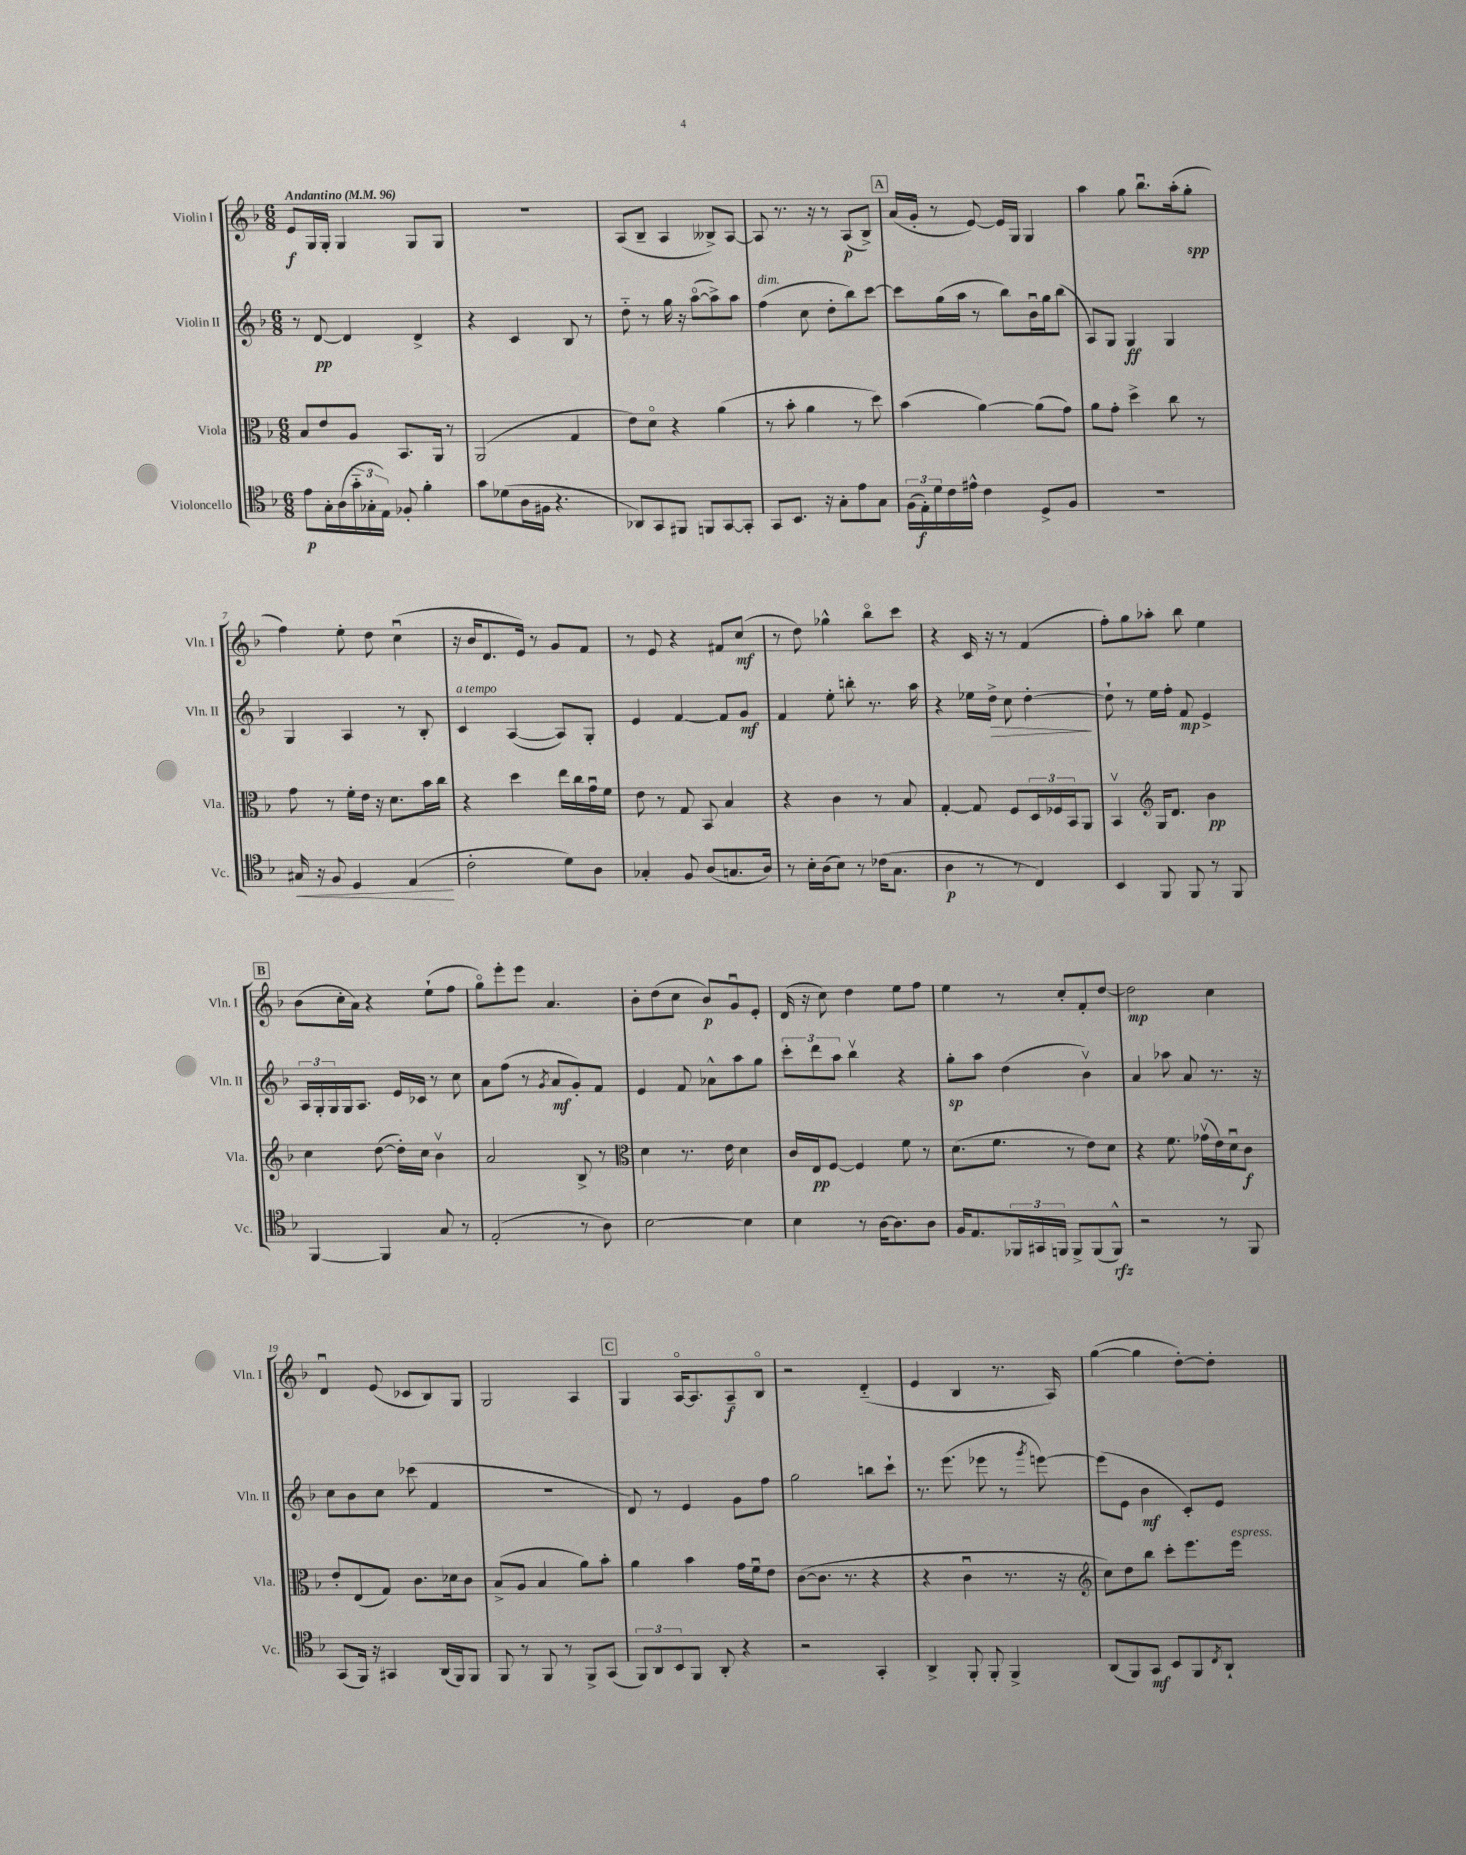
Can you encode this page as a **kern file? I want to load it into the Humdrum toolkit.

**kern	**kern	**kern	**kern
*staff4	*staff3	*staff2	*staff1
*clefC4	*clefC3	*clefG2	*clefG2
*k[b-]	*k[b-]	*k[b-]	*k[b-]
*M6/8	*M6/8	*M6/8	*M6/8
*MM96	*MM96	*MM96	*MM96
8e	8B-	8r	8e
16G'	8e	[8d	16G
(16A	.	.	16G'
24g'~	8A	4d]	4G
24G-'	.	.	.
24E)	.	.	.
8F-'	8.BB-	.	.
4f'	.	4d^	8G
.	16AA	.	.
.	8r	.	8G
=	=	=	=
8g	(2AA	4r	2.r
(8d-	.	.	.
16A	.	4c	.
16F#	.	.	.
4.r	.	.	.
.	4G	8B-	.
.	.	8r	.
=	=	=	=
8AA-)	8e)	8dd'~	(8A
8GG	8do	8r	8B-~
8FF#	4r	16gg	4A
.	.	16r	.
8FF	.	([8aao	.
[8GG	(4a	8aa^])	8B--^)
8GG']	.	8aa	[8A
=	=	=	=
8GG	8r	(4ff	8A]
8.BB-	8b-'	.	8.r
.	4a	8cc	.
16r	.	.	16r
8G'	.	8dd'	8r
8e	8r	8bb-)	(8A
8G	8dd)	[8ccc	8B-^)
=	=	=	=
(24F	(4b-	8ccc]	(16a
24E')	.	.	.
.	.	.	16g'
24d	.	.	.
16c	.	(16gg	8r
16e#^^	.	16aa	.
4c	[4a)	8r	[8e)
.	.	8bb-)	16e]
.	.	.	16G
8D^	(8a]	16b-u	4G
.	.	16gg	.
8F	8g)	(8bb-	.
=	=	=	=
2.r	8a	8A)	4aa
.	8g'	8G	.
.	4dd^	4G	8gg
.	.	.	8.bb-u
.	8cc	4G	.
.	.	.	(16aa'
.	8r	.	8gg'
=	=	=	=
16G#	8g	4G	4ff)
16r	.	.	.
8F	8r	.	.
4D	16f'	4A	8ee'
.	16e	.	.
.	16r	.	8dd
.	8.d	.	.
(4E	.	8r	(4ccu
.	16b-	8B-'	.
.	16cc	.	.
=	=	=	=
2c'	4r	4c	16r
.	.	.	16b-
.	.	.	8.d
.	4dd	([4A	.
.	.	.	16e)
.	.	.	8r
8d)	16ee	8A])	8g
.	16cc	.	.
8A	16gu	8G'	8f
.	16f	.	.
=	=	=	=
4G-'	8e	4e	8r
.	8r	.	8e
8F	8G	[4f	4r
(8A	8BB-	.	.
8.G	4B-	8f]	8f#
.	.	8g	(8cc
16A)	.	.	.
=	=	=	=
8r	4r	4f	8r
16B-'	.	.	8dd)
(16A	.	.	.
8B-)	4c	8ee'	4gg-^^
8r	.	8bb'	.
(16c-	8r	8.r	8bb-o
8.G	.	.	.
.	8B-	.	8ccc
.	.	16aa	.
=	=	=	=
4A	[4G'	4r	4r
8r	8G]	16ee-	16c
.	.	16dd^	16r
8r	8F	8cc	8r
4C)	24D	[4dd'	(4f
.	24F-	.	.
.	24BB-	.	.
.	8AA	.	.
=	=	=	=
4BB-	4BB-v	8dd`]	8ff')
.	.	8r	8gg
*	*clefG2	*	*
8FF	16G	16ee	8aa-'
.	8.d	16ff'	.
8FF	.	8f	8bb-
8r	4b-	4e^	4ee
8FF	.	.	.
=	=	=	=
[4FF	4cc	24A	(8b-
.	.	24G'	.
.	.	24G	.
.	.	16G	16cc'
.	.	8.A	16a)
4FF]	([8dd	.	4r
.	16dd'])	16e	.
.	16cc	16c-	.
8G	4b-v	8r	(8ee`
8r	.	8cc	8ff
=	=	=	=
(2E'	2a	8a	8ggo)
.	.	(8ff	8eee'
.	.	8r	8eee
.	.	8qg	.
.	.	8a	4.a
8r	8B-^	8g')	.
8A)	8r	8f	.
=	=	=	=
*	*clefC3	*	*
[2B-	4d	4e	8b-'
.	.	.	(8dd
.	8.r	8f	8cc
.	.	8a-^^	8b-)
.	16e	.	.
4B-]	4d	8aa	8gu
.	.	8gg	8e'
=	=	=	=
4B-	16c	12ccc'	(16d
.	16E	.	16r
.	.	12ddd	.
.	[8F	.	8cc)
.	.	12aa	.
8r	4F]	4bb-v	4dd
[16A	.	.	.
8.A]	.	.	.
.	8f	4r	8ee
8A	8r	.	8ff
=	=	=	=
16F	(8.d	8gg'	4ee
8.E	.	.	.
.	.	8aa	.
.	8.f	.	.
24FF-	.	(4dd	8r
24GG#	.	.	.
24FF	.	.	.
8FF^	8r	.	8cc'
(8FF	8e)	4b-v)	8f'
8FF^^)	8d	.	[8dd
=	=	=	=
2r	4r	4a	2dd]
.	8.f	8aa-	.
.	.	8a	.
.	(16g-v	.	.
8r	16e)	8.r	4cc
.	16du	.	.
8FF	8c	.	.
.	.	16r	.
=	=	=	=
(8GG	8e'	8cc	4du
16FF)	(8E	8b-	.
16r	.	.	.
4GG#	8G)	8cc	(8e
.	8.c	(8ccc-	8c-
(16AA	.	4f	8B-)
16FF)	16d-	.	.
8FF	8c	.	8G
=	=	=	=
8FF	(8B-^	2.r	2G
8r	8A	.	.
8FF	4B-	.	.
8r	.	.	.
8FF^	8a)	.	4A
(8GG	8b-'	.	.
=	=	=	=
12FF)	4a	8d)	4G
12AA	.	.	.
.	.	8r	.
12BB-	.	.	.
8FF	4b-	4e	[16Ao
.	.	.	8.A]
8AA'	.	.	.
4r	16g	8g	8A~
.	16fu	.	.
.	8e	8ff	8B-o
=	=	=	=
2r	([8c	2gg	2r
.	8.c]	.	.
.	8.r	.	.
4GG'	4r	8bb	(4d'~
.	.	8ccc`	.
=	=	=	=
4AA^	4r	8.r	4e
.	.	(8.eee	.
8FF'	4cu	.	4B-
8FF'	.	8eee-	.
4FF^	8.r	8r	8.r
.	.	8qggg	.
.	.	[8eee)	.
.	16r	.	16A)
=	=	=	=
*	*clefG2	*	*
(8AA	8cc)	(8eee]	([4gg
8FF)	8dd	8e	.
8GG	8bb-	4b-	4gg]
8BB-	8ccc'	.	.
8FF	8.eee	8c')	[8dd')
8qC	.	.	.
8AA`	.	8e	8dd']
.	16eee	.	.
==	==	==	==
*-	*-	*-	*-
